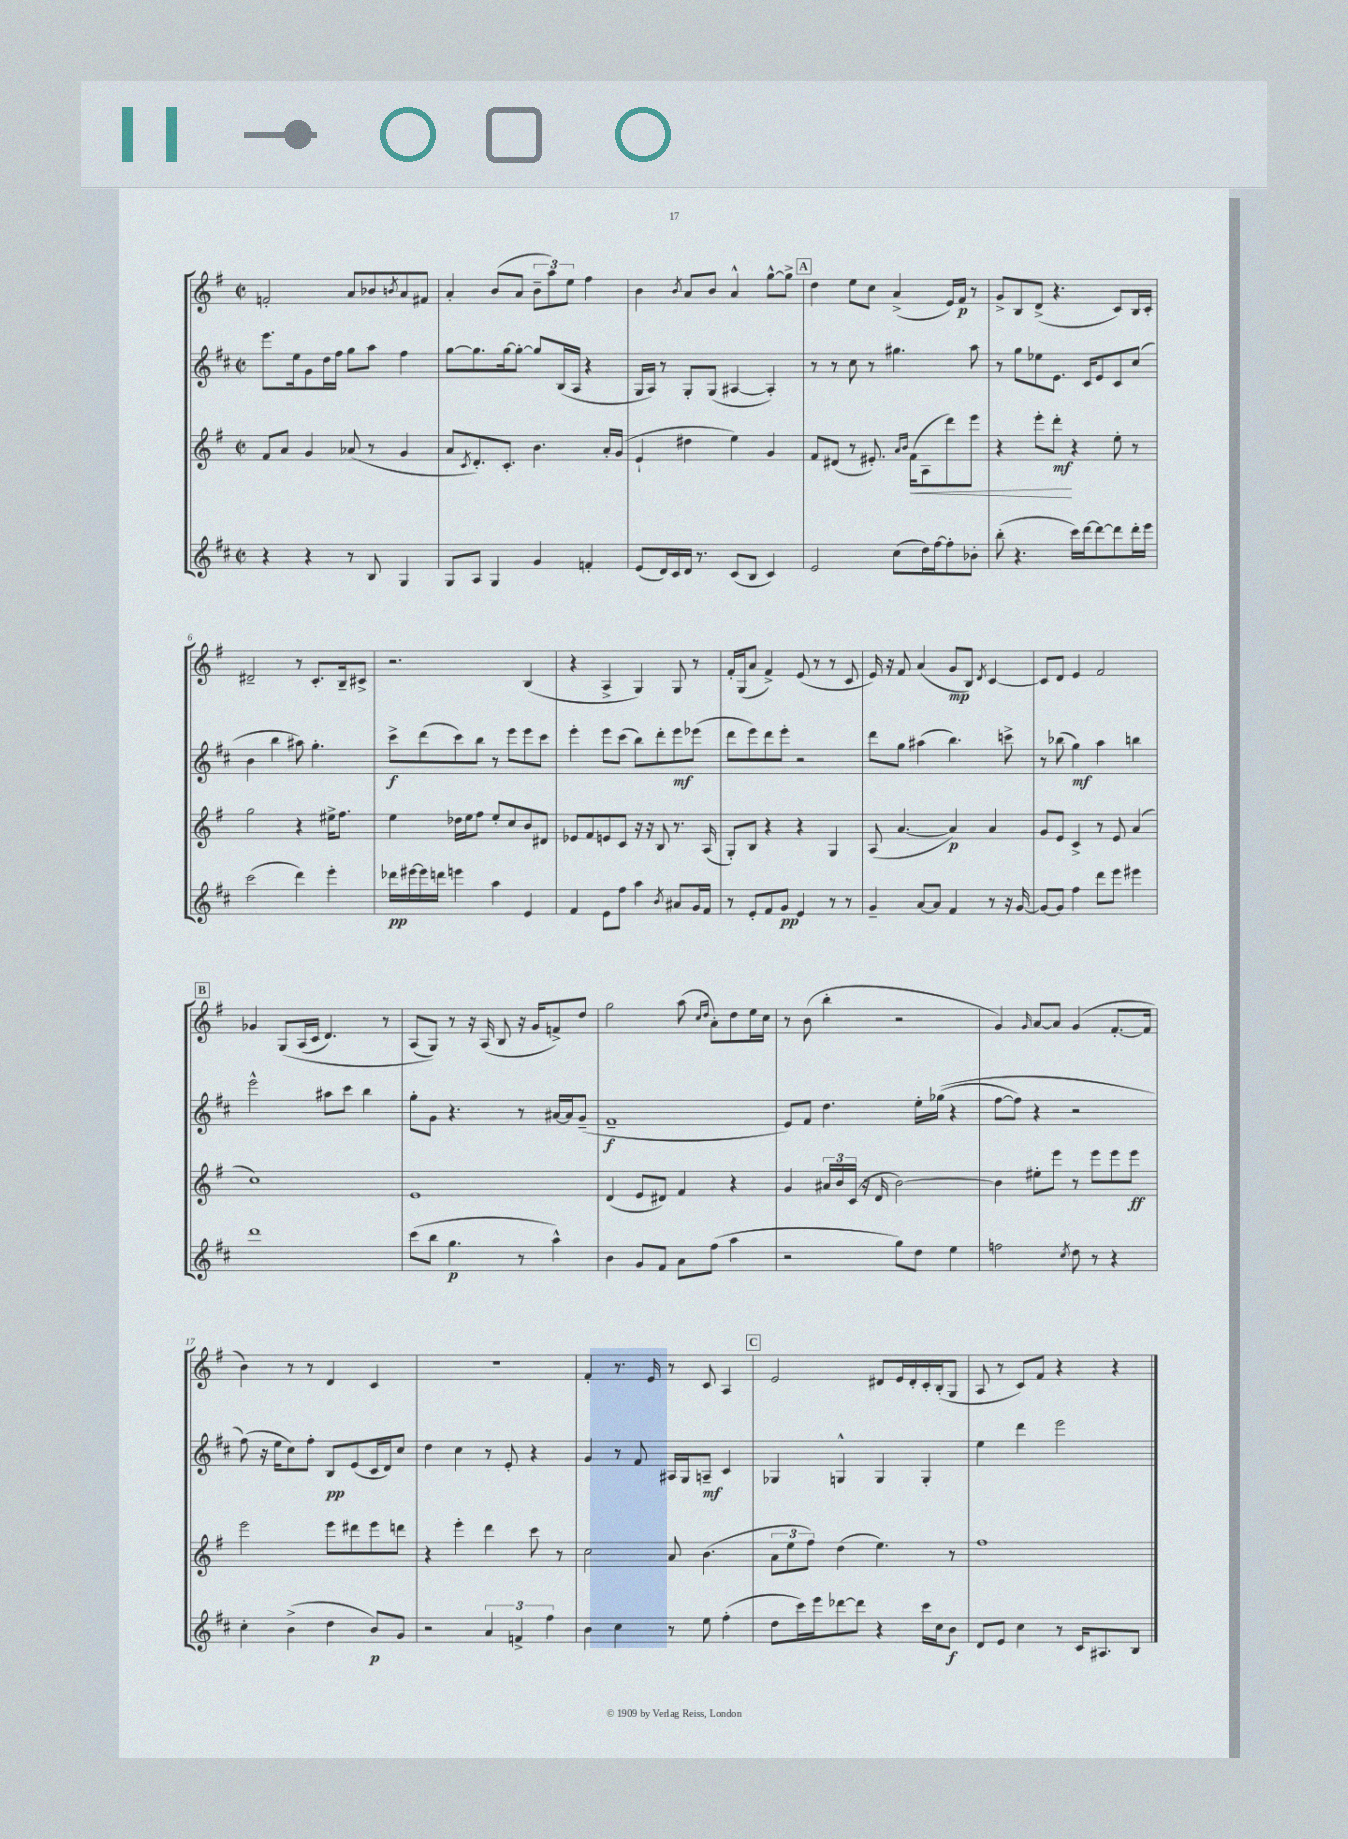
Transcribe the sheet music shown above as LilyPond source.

<<
\new StaffGroup <<
\new Staff = "s0" {
    \clef treble \key g \major \defaultTimeSignature \time 2/2
    f'2-. a'8 bes'8 \acciaccatura { b'8 } a'8 fis'8 |
    a'4-. b'8( a'8 \tuplet 3/2 { b'8-- a''8) e''8 } fis''4 |
    b'4 \acciaccatura { b'8 } a'8 b'8 a'4-^ g''8~-^ g''8-> |
    \mark \markup { \box "A" } d''4 e''8 c''8 a'4->( e'16) fis'16\p r8 |
    g'8-> b8 d'8->( r4. c'8) b16 c'16-. |
    dis'2-- r8 c'8.-. b16-- cis'8-> |
    r2. b4( |
    r4 a4-> g4) g8 r8 |
    fis'16-. g16( a'8 fis'4->) e'8( r8 r8 c'8 |
    e'16) r16 fis'8 a'4( g'8\mp b8) \acciaccatura { d'8 } c'4~ |
    c'8 d'8 e'4 fis'2 |
    \mark \markup { \box "B" } ges'4 g8\( a16( c'16 d'4.) r8 |
    a8( g8)\) r8 r16 a16( b8 r16 g'16 f'8->) d''8 |
    g''2 a''8( \grace { c''16 d''16 } a'8-.) d''8 e''16 c''16 |
    r8 b'8( b''4-. r2 |
    g'4) \grace { g'16 } a'8~ a'8 g'4( fis'8.~-. fis'16 |
    b'4) r8 r8 d'4 c'4 |
    r1 |
    fis'4-. r8. e'16 r8 c'8 a4 |
    \mark \markup { \box "C" } e'2 dis'8 e'16 dis'16-. c'16-. b16-.( g8 |
    a8 r8 c'8) fis'8 r4 r4 \bar "|." |
}
\new Staff = "s1" {
    \clef treble \key d \major \defaultTimeSignature \time 2/2
    e'''8. e''16 g'8 d''16 fis''16 g''8 a''8 fis''4 |
    g''8~ g''8. g''16~ g''8~-. g''8 b16( a16 r4 |
    g16 a16) r8 g8-. g8( ais4~ ais4-.) |
    \mark \markup { \box "A" } r8 r8 cis''8 r8 gis''4. a''8 |
    r8 g''8 ees''8 e'8. cis'16 e'8 cis'8 cis''8( |
    b'4 b''4 ais''8) g''4.-. |
    cis'''8->\f d'''8( cis'''8) b''8 r8 e'''8 e'''8 cis'''8 |
    e'''4-. e'''8 cis'''8( b''8) d'''8-. e'''8\mf ees'''8( |
    d'''8 e'''8) d'''8 e'''8-. r2 |
    d'''8 g''8 ais''4( b''4.) c'''8-> |
    r8 bes''8( g''4\mf) a''4 b''4 |
    \mark \markup { \box "B" } e'''2-^ ais''8 cis'''8 b''4 |
    g''8-. g'8 r4. r8 ais'16~ ais'16 g'8--( |
    fis'1--\f |
    e'8) fis'8 d''4. e''16-. ges''16(\( r4 |
    fis''8~ fis''8) r4 r2 |
    fis''8(\) r16 e''16 cis''8) fis''8-. b8\pp e'8( cis'16 d'16) cis''8 |
    d''4 cis''4 r8 e'8-. r4 |
    g'4 r8 fis'8 ais16 g16 a8--\mf cis'4 |
    \mark \markup { \box "C" } ges4 g4-^ g4 g4-. |
    e''4 d'''4 e'''2 \bar "|." |
}
\new Staff = "s2" {
    \clef treble \key g \major \defaultTimeSignature \time 2/2
    fis'8 a'8 g'4 aes'8( r8 g'4 |
    a'8 \acciaccatura { c'8 } d'8.-.) c'8.-. b'4. a'16-. g'16( |
    e'4-! dis''4 e''4) g'4 |
    \mark \markup { \box "A" } fis'8 dis'8( r8 eis'8.-.) \grace { a'16 b'16 } fis'16\<( a8 d'''8) e'''8 |
    r4 e'''8-. d'''8-.\mf\! r4 e''8-. r8 |
    g''2 r4 eis''16-> fis''8. |
    e''4 des''16 e''16 fis''8 e''8-. c''8 b'8 dis'8 |
    ees'8 fis'8 e'8 c'8 r16 r16 b8 r8. a16( |
    g8-.) b8 r4 r4 g4 |
    a8( a'4.~ a'4\p) a'4 |
    g'8 e'8 c'4-> r8 e'8 a'4( |
    \mark \markup { \box "B" } c''1) |
    e'1 |
    d'4( e'8 dis'8) fis'4 r4 |
    g'4 \tuplet 3/2 { ais'16 b'16 c'16( } r16 d'16 b'2~) |
    b'4 eis''8-. e'''8 r8 e'''8 e'''8 e'''8\ff |
    e'''2 e'''8 dis'''8 e'''8 d'''8 |
    r4 e'''4-. d'''4 c'''8 r8 |
    c''2 a'8 b'4.( |
    \mark \markup { \box "C" } \tuplet 3/2 { a'8 e''8 fis''8) } d''4( e''4.) r8 |
    fis''1 \bar "|." |
}
\new Staff = "s3" {
    \clef treble \key d \major \defaultTimeSignature \time 2/2
    r4 r4 r8 b8 g4 |
    g8 a8 g4 g'4 f'4-. |
    e'8( d'16) cis'16 d'16 r8. cis'8( b8 cis'4) |
    \mark \markup { \box "A" } e'2 cis''8( d''16) fis''16~ fis''8-. bes'8-. |
    b''8-.( r4. cis'''16) d'''16~ d'''8~ d'''8 d'''16-. e'''16 |
    cis'''2( d'''4) e'''4-. |
    des'''16\pp eis'''16~ eis'''16 d'''16 e'''4 a''4 e'4 |
    fis'4 e'8 fis''8 a''4 \acciaccatura { b'8 } ais'8 g'16 fis'16 |
    r8 e'8-. fis'8 g'8\pp e'4 r8 r8 |
    g'4-- a'8~ a'8 fis'4 r8 r16 g'16~ |
    g'8~ g'8 fis''4 d'''8 e'''8 eis'''4 |
    \mark \markup { \box "B" } d'''1 |
    cis'''8( b''8 g''4.\p r8 a''4-^) |
    b'4 g'8 fis'8 a'8 fis''8( a''4 |
    r2 g''8) d''8 e''4 |
    f''2 \acciaccatura { cis''8 } d''8 r8 r4 |
    cis''4-. b'4->( d''4 b'8\p) g'8 |
    r2 \tuplet 3/2 { a'4 f'4-> fis''4 } |
    b'4 cis''4 r8 e''8 fis''4-.( |
    \mark \markup { \box "C" } d''8 cis'''16) e'''16 des'''8~ des'''8 r4 cis'''16 cis''16 b'8\f |
    d'8 e'8 cis''4 r8 cis'16 ais8. b8 \bar "|." |
}
>>
>>
